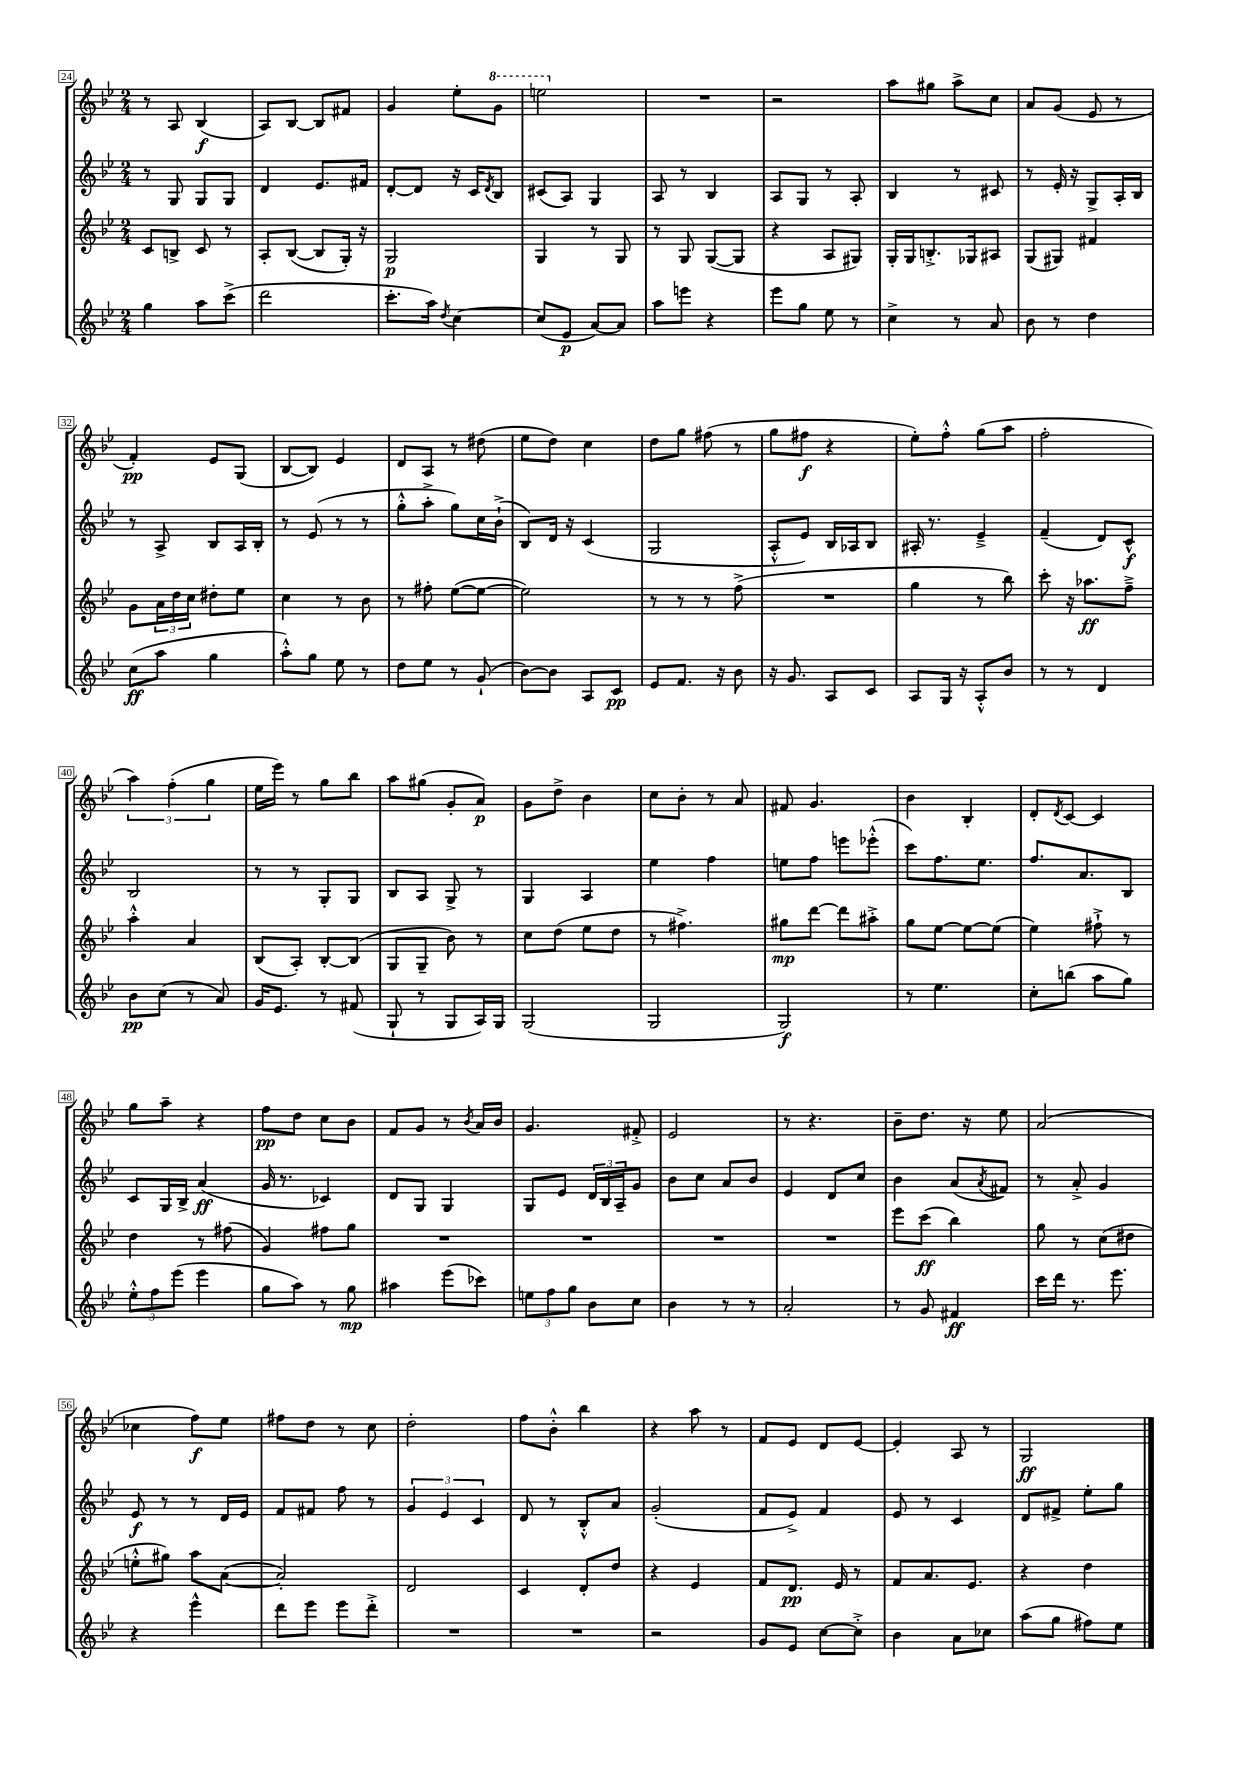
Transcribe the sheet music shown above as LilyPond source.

<<
\new StaffGroup <<
\new Staff = "s0" {
    \clef treble \key bes \major \numericTimeSignature \time 2/4
    r8 a8 bes4\f( |
    a8) bes8~ bes8 fis'8 |
    g'4 ees''8-. \ottava #1 g''8 |
    e'''2 \ottava #0 |
    R2 |
    r2 |
    a''8 gis''8 a''8-> c''8 |
    a'8 g'8( ees'8 r8 |
    f'4-.\pp) ees'8 g8( |
    bes8~ bes8) ees'4 |
    d'8 a8 r8 dis''8( |
    ees''8 d''8) c''4 |
    d''8 g''8 fis''8( r8 |
    g''8 fis''8\f r4 |
    ees''8-.) f''8-.-^ g''8( a''8 |
    f''2-. |
    \tuplet 3/2 { a''4) f''4-.( g''4 } |
    ees''16 ees'''16) r8 g''8 bes''8 |
    a''8 gis''8( g'8-. a'8\p) |
    g'8 d''8-> bes'4 |
    c''8 bes'8-. r8 a'8 |
    fis'8 g'4. |
    bes'4 bes4-. |
    d'8-. \acciaccatura { d'8 } c'8~ c'4 |
    g''8 a''8-- r4 |
    f''8\pp d''8 c''8 bes'8 |
    f'8 g'8 r8 \acciaccatura { bes'8 } a'16 bes'16 |
    g'4. fis'8-.-> |
    ees'2 |
    r8 r4. |
    bes'8-- d''8. r16 ees''8 |
    a'2( |
    ces''4 f''8\f) ees''8 |
    fis''8 d''8 r8 c''8 |
    d''2-. |
    f''8 bes'8-.-^ bes''4 |
    r4 a''8 r8 |
    f'8 ees'8 d'8 ees'8~ |
    ees'4-. a8 r8 |
    g2\ff \bar "|." |
}
\new Staff = "s1" {
    \clef treble \key bes \major \numericTimeSignature \time 2/4
    r8 g8 g8 g8 |
    d'4 ees'8. fis'16 |
    d'8~-. d'8 r16 c'16 \acciaccatura { d'8 } bes8 |
    cis'8( a8) g4 |
    a8 r8 bes4 |
    a8 g8 r8 a8-. |
    bes4 r8 cis'8 |
    r8 ees'16-. r16 g8-> a16-. bes16 |
    r8 a8-> bes8 a16 bes16-. |
    r8 ees'8( r8 r8 |
    g''8-.-^ a''8-.-> g''8) c''16 bes'16-!->( |
    bes8) d'16 r16 c'4( |
    g2 |
    a8-.-^ ees'8) bes16 aes16 bes8 |
    ais16-. r8. ees'4---> |
    f'4--( d'8) c'8-^\f |
    bes2 |
    r8 r8 g8-. g8 |
    bes8 a8 g8-> r8 |
    g4 a4 |
    ees''4 f''4 |
    e''8 f''8 e'''8 ees'''8-.-^( |
    c'''8) f''8. ees''8. |
    f''8. a'8. bes8 |
    c'8 g16 bes16-> a'4\ff( |
    g'16 r8. ces'4) |
    d'8 g8 g4 |
    g8 ees'8 \tuplet 3/2 { d'16 bes16 a16-- } g'8 |
    bes'8 c''8 a'8 bes'8 |
    ees'4 d'8 c''8 |
    bes'4 a'8( \acciaccatura { a'8 } fis'8) |
    r8 a'8-.-> g'4 |
    ees'8\f r8 r8 d'16 ees'16 |
    f'8 fis'8 f''8 r8 |
    \tuplet 3/2 { g'4 ees'4 c'4 } |
    d'8 r8 bes8-.-^ a'8 |
    g'2-.( |
    f'8 ees'8->) f'4 |
    ees'8 r8 c'4 |
    d'8 fis'8-> ees''8-. g''8 \bar "|." |
}
\new Staff = "s2" {
    \clef treble \key bes \major \numericTimeSignature \time 2/4
    c'8 b8-> c'8 r8 |
    a8-. bes8~( bes8 g16-.) r16 |
    g2\p |
    g4 r8 g8 |
    r8 g8 g8~( g8 |
    r4 a8 gis8) |
    g16-. g16 b8.-.-> ges16 ais8 |
    g8( gis8) fis'4 |
    g'8 \tuplet 3/2 { a'16 d''16 c''16 } dis''8-. ees''8 |
    c''4 r8 bes'8 |
    r8 fis''8-. ees''8~( ees''8~ |
    ees''2) |
    r8 r8 r8 f''8->( |
    R2 |
    g''4 r8 bes''8) |
    c'''8-. r16 aes''8.\ff f''8---> |
    a''4-.-^ a'4 |
    bes8( a8-.) bes8~-. bes8( |
    g8 g8-- bes'8) r8 |
    c''8 d''8( ees''8 d''8 |
    r8 fis''4.->) |
    gis''8\mp d'''8~ d'''8 ais''8-.-> |
    g''8 ees''8~ ees''8~ ees''8( |
    ees''4) fis''8-!-> r8 |
    d''4 r8 fis''8( |
    g'4) fis''8 g''8 |
    R2 |
    R2 |
    R2 |
    R2 |
    ees'''8 c'''8\ff( bes''4) |
    g''8 r8 c''8( dis''8 |
    e''8-.-^ gis''8) a''8 a'8~( |
    a'2-.) |
    d'2 |
    c'4 d'8-. d''8 |
    r4 ees'4 |
    f'8 d'8.\pp ees'16 r8 |
    f'8 a'8. ees'8. |
    r4 d''4 \bar "|." |
}
\new Staff = "s3" {
    \clef treble \key bes \major \numericTimeSignature \time 2/4
    g''4 a''8 c'''8->( |
    d'''2 |
    c'''8.-. a''16) \acciaccatura { d''8 } c''4~ |
    c''8( ees'8\p a'8~) a'8 |
    a''8 e'''8 r4 |
    ees'''8 g''8 ees''8 r8 |
    c''4-> r8 a'8 |
    bes'8 r8 d''4 |
    c''8\ff( a''8 g''4 |
    a''8-.-^) g''8 ees''8 r8 |
    d''8 ees''8 r8 g'8-!( |
    bes'8~) bes'8 a8 c'8\pp |
    ees'8 f'8. r16 bes'8 |
    r16 g'8. a8 c'8 |
    a8 g16 r16 a8-.-^ bes'8 |
    r8 r8 d'4 |
    bes'8\pp c''8( r8 a'8) |
    g'16 ees'8. r8 fis'8( |
    g8-! r8 g8 a16) g16 |
    g2( |
    g2 |
    g2\f) |
    r8 ees''4. |
    c''8-. b''8( a''8 g''8) |
    \tuplet 3/2 { ees''8-.-^ f''8 ees'''8( } ees'''4 |
    g''8 a''8) r8 g''8\mp |
    ais''4 ees'''8( ces'''8) |
    \tuplet 3/2 { e''8 f''8 g''8 } bes'8 c''8 |
    bes'4 r8 r8 |
    a'2-. |
    r8 g'8 fis'4\ff |
    c'''16 d'''16 r8. ees'''8. |
    r4 ees'''4-^ |
    d'''8 ees'''8 ees'''8 d'''8-.-> |
    R2 |
    R2 |
    r2 |
    g'8 ees'8 c''8~ c''8-.-> |
    bes'4 a'8 ces''8 |
    a''8( g''8 fis''8) ees''8 \bar "|." |
}
>>
>>
\layout { \context { \Score currentBarNumber = #24 \override BarNumber.stencil = #(make-stencil-boxer 0.1 0.3 ly:text-interface::print) } }
